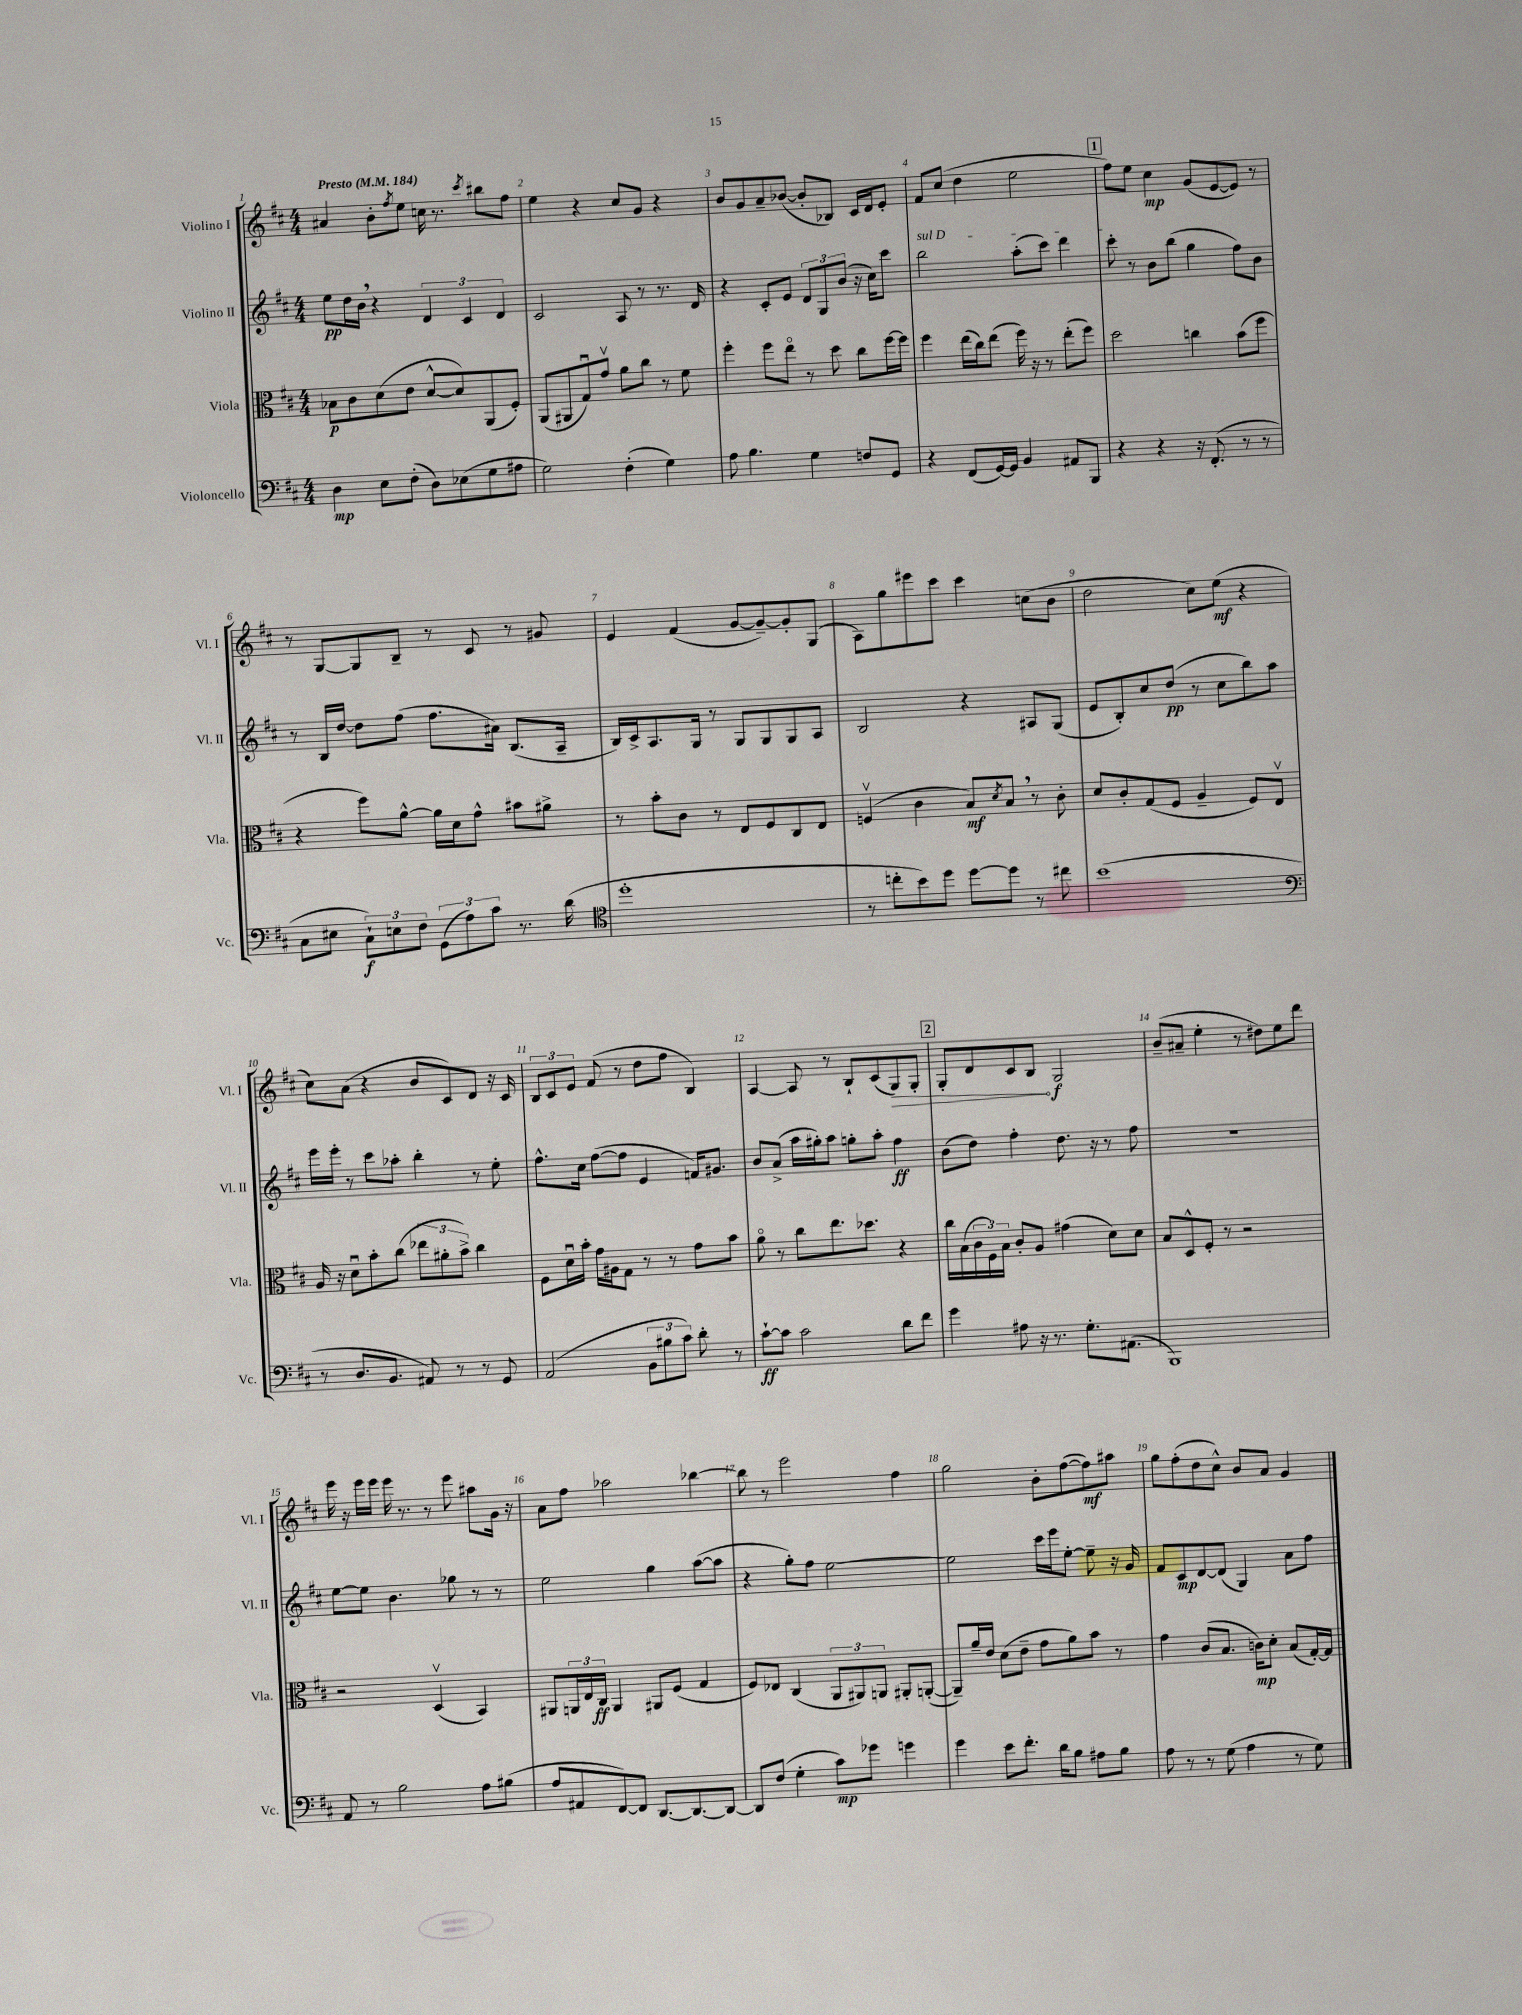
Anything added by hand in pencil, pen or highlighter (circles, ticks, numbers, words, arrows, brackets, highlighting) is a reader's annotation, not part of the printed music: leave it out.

**kern	**kern	**kern	**kern
*staff4	*staff3	*staff2	*staff1
*clefF4	*clefC3	*clefG2	*clefG2
*k[f#c#]	*k[f#c#]	*k[f#c#]	*k[f#c#]
*M4/4	*M4/4	*M4/4	*M4/4
*MM184	*MM184	*MM184	*MM184
4D\	8B-\L	8ee\L	4a#/
.	8c#\	16dd\L	.
.	.	16b\JJ	.
8E\L	(8d\	4r	8b'\L
.	.	.	8qff#/
(8F#'\J	8e\J	.	8ee\J
8D\L)	[8d^^/L	6d/	16cc\
.	.	.	8.r
(8E-\	8d/])	.	.
.	.	6c#/	.
.	.	.	8qccc#/
8G\	(8AA/	.	8bb#\L
.	.	6d/	.
8A#\J	8F#'/J)	.	8ff#\J
=	=	=	=
2G\)	(8AA/L	2c#/	4ee\
.	8AA#/	.	.
.	8Gu/)	.	4r
.	8gv/J	.	.
(4F#'\	8a\L	8A/	8cc#/L
.	8cc#\J	8r	8g/J
4G\)	8r	8.r	4r
.	8f#\	.	.
.	.	16d/	.
=	=	=	=
8A\	4ff#'\	4r	8b/L
4.B\	.	.	8g/
.	8ff#\L	8c#'/L	8a~/
.	8eeo\J	8e/J	([8b-/J
4G\	8r	12d/L	8b-'/]L
.	.	12G/	.
.	8dd\	.	8B-/J)
.	.	(12b/J	.
8F/L	8cc#\L	16r	16c#/LL
.	.	16cc#\LK)	16d/J
8GG/J	[16ff#\L	8ccc#\J	8e'/J
.	16ff#\]JJ	.	.
=	=	=	=
4r	4ff#\	2bb\	8f#/L
.	.	.	(8cc#/J
(8FF#/L	(16ee\LL	.	4dd\
.	16cc#\J)	.	.
[16GG/L)	(8ee\J	.	.
16GG/]JJ	.	.	.
4BB/	16ff#\)	(8aa'\L	2ee\
.	16r	.	.
.	8r	8ccc#\J)	.
8AA#/L	(8ee'\L	4ddd\	.
8BBB/J	8ff#\J)	.	.
=	=	=	=
4r	2dd\	8ccc#'\	8ff#\L)
.	.	8r	8ee\J
4r	.	8b\L	4cc#\
.	.	(8bb\J	.
16r	4cc\	4gg\	(8g/L
(8.FF#'/	.	.	.
.	.	.	[8e/
8r	(8b\L	8ff#\L)	8e/]J)
8r	8ff#\J	8b\J	8r
=	=	=	=
8C#\L	4r	8r	8r
8E#\J	.	16B/LL	[8G/L
.	.	[16dd/JJ	.
12C#`\L)	8ff#\L)	8dd\]L	8G/]
12E\	.	.	.
.	[8a^^\J	(8ff#\J	8B~/J
12F#\J	.	.	.
(12GG\L	16a\]LL	8.ff#\L	8r
.	16d\J	.	.
12A\)	.	.	.
.	8g^^\J	.	8c#/
12c#\J	.	.	.
.	.	16a#\Jk)	.
8.r	8b#\L	(8.B/L	8r
.	8a#^\J	.	8g#/
(16d\	.	16A~/Jk	.
=	=	=	=
*clefC4	*	*	*
1dd'	8r	16B/LL)	4e/
.	.	16c#^/J	.
.	8b'\L	8.A/	.
.	8c#\J	.	(4f#/
.	.	16G/Jk	.
.	8r	8r	.
.	8E/L	8G/L	[8g/L
.	8F#/	8G/	8g~/_)
.	8C#/	8G/	8g'/]
.	8E/J	8A/J	(8G/J
=	=	=	=
8r	(4Fv/	2B/	8A\L)
8cc'\L	.	.	8gg\
8b\)	4c#\	.	8eee#\
8dd\J	.	.	8ccc#\J
[8dd\L	8B/L)	4r	4ccc#\
.	8qd/	.	.
8dd\]J	8B/J	.	.
8r	8r	8A#/L	(8cc\L
8cc#\	8c#'\	(8G/J	8b\J
=	=	=	=
(1b	8d/L	8e/L	2dd\
.	8c#'/	8B'/)	.
.	(8G/	8cc#/	.
.	8F#/J	(8dd/J	.
.	4A~/	8r	8cc#\L)
.	.	8cc#\L	(8ee\J
.	8F#/L)	8bb\)	4r
.	8Ev/J	8aa\J	.
=	=	=	=
*clefF4	*	*	*
8r	16A/	16eee\LL	8cc#\L)
.	16r	16eee'\JJ	.
8.D/L	8du\L	8r	(8a\J
.	8b'\	8ccc#\L	4r
8.BB/J	.	.	.
.	(8cc#\J	8aa-'\J	.
8AA#/)	12ee-\L	4bb'\	8b/L
.	12a#'\	.	.
8r	.	.	8c#/)
.	12b^\J)	.	.
8r	4cc#\	8r	8d/J
8GG/	.	8ee'\	16r
.	.	.	16c#/
=	=	=	=
(2AA/	8F#\L	8.ff#^^\L	12B/L
.	.	.	12c#/
.	16du\L	.	.
.	.	.	12e/J
.	16b'\JJ	16cc#\Jk	.
.	16g\LL	([8ff#\L	(8f#/
.	16A#\J	.	.
.	8G\J	8ff#\]J	8r
12BB\L	8r	4e/	8dd\L
12B#\	.	.	.
.	8r	.	8ff#\J
12c#\J)	.	.	.
8d'\	8g\L	16f/LK)	4B/)
.	.	8.g#/J	.
8r	8b\J	.	.
=	=	=	=
[8c#`\L	8ao\	8b/L	[4A/
8c#\]J	8r	(8a^/J	.
2c#\	8cc#\L	16aa\LL	8A/]
.	.	16gg#'\J)	.
.	8.ee\	8aa\J	8r
.	.	8gg'\L	8B`/L
.	8.dd-\J	.	.
.	.	8aa'\J	(8c#/
8d\L	4r	4ff#\	8G/)
8f#\J	.	.	8G'/J
=	=	=	=
4g\	16cc#\LL	(8b\L	8G'/L
.	(16B\	.	.
.	24c#\	8dd\J)	8d/
.	24F#\)	.	.
.	24B\JJ	.	.
8A#\	8c#'/L	4ff#'\	8c#/
16r	8A/J	.	8B/J
8.r	.	.	.
.	(4g#\	8.dd\	2G/
8.G'\L	.	.	.
.	.	16r	.
.	8d\L)	8r	.
(8.AA#\J	.	.	.
.	8d\J	8ff#\	.
=	=	=	=
1BBB)	8B/L	1r	(8b~/L
.	8D^^/	.	8a#~/J
.	8F#'/J	.	4ee'\
.	8r	.	.
.	2r	.	8r
.	.	.	8dd#\L)
.	.	.	8ee\
.	.	.	8ddd\J
=	=	=	=
8AA/	2r	[8ee\L	16eee\
.	.	.	16r
8r	.	8ee\]J	16eee\LL
.	.	.	16eee\JJ
2B\	.	4.b\	16eee\
.	.	.	8.r
.	(4Dv/	.	8r
.	.	8gg-\	8eee\
8A\L	4BB/)	8r	8aa#\L
(8B#\J	.	8r	16g\Jk
.	.	.	16r
=	=	=	=
8A/L	8AA#/L	2ee\	8a\L
8AA#/	24AA/L	.	8ff#\J
.	24E/	.	.
.	24C#/JJ	.	.
[8FF#/)	4AA/	.	2aa-\
8FF#/]J	.	.	.
[8.DD/L	8AA#/L	4gg\	.
.	(8F#/J	.	.
8.DD/_	.	.	.
.	4G/	([8aa\L	[4bb-\
8DD/_J	.	8aa\]J	.
=	=	=	=
8DD/]L	8F#/L)	4r	8bb-\]
(8F#/J	8E-/J	.	8r
4G'\	(4C#/	8gg'\L)	2eee\
.	.	8ff#\J	.
8c#\L)	12AA/L	[2ee\	.
.	12AA#/)	.	.
8g-\J	.	.	.
.	12AA/J	.	.
4g\	8AA#'/L	.	4ff#\
.	([8AA'/J	.	.
=	=	=	=
4g\	8AA~/]L)	2ee\]	2gg\
.	16a~/L	.	.
.	16e/JJ	.	.
8e\L	(8d\L	.	.
8.f#'\J	8e~\J	.	.
.	8g\L	16ccc#\LL	8b'\L
16d\LK	.	16eee\J	.
8B\J	8a\)	[8ee'\J	([8ff#\
8A#\L	8b\J	8ee~\]	8ff#\])
8B\J	8r	16r	8aa#\J
.	.	16g/	.
=	=	=	=
8A\	4g\	8f#/L	8gg\L
8r	.	8c#/	(8ff#'\
8r	(8c#/L	[8d/	8dd\
(8G\	8.B/J	(8d/]J	8cc#^^\J)
4A\	.	4G/)	8b/L
.	16c\LK)	.	.
.	8d'\J	.	8a/J
8r	(8B/L	8a\L	4g/
8G\)	[16G'/L)	8ff#\J	.
.	16G/]JJ	.	.
==	==	==	==
*-	*-	*-	*-
